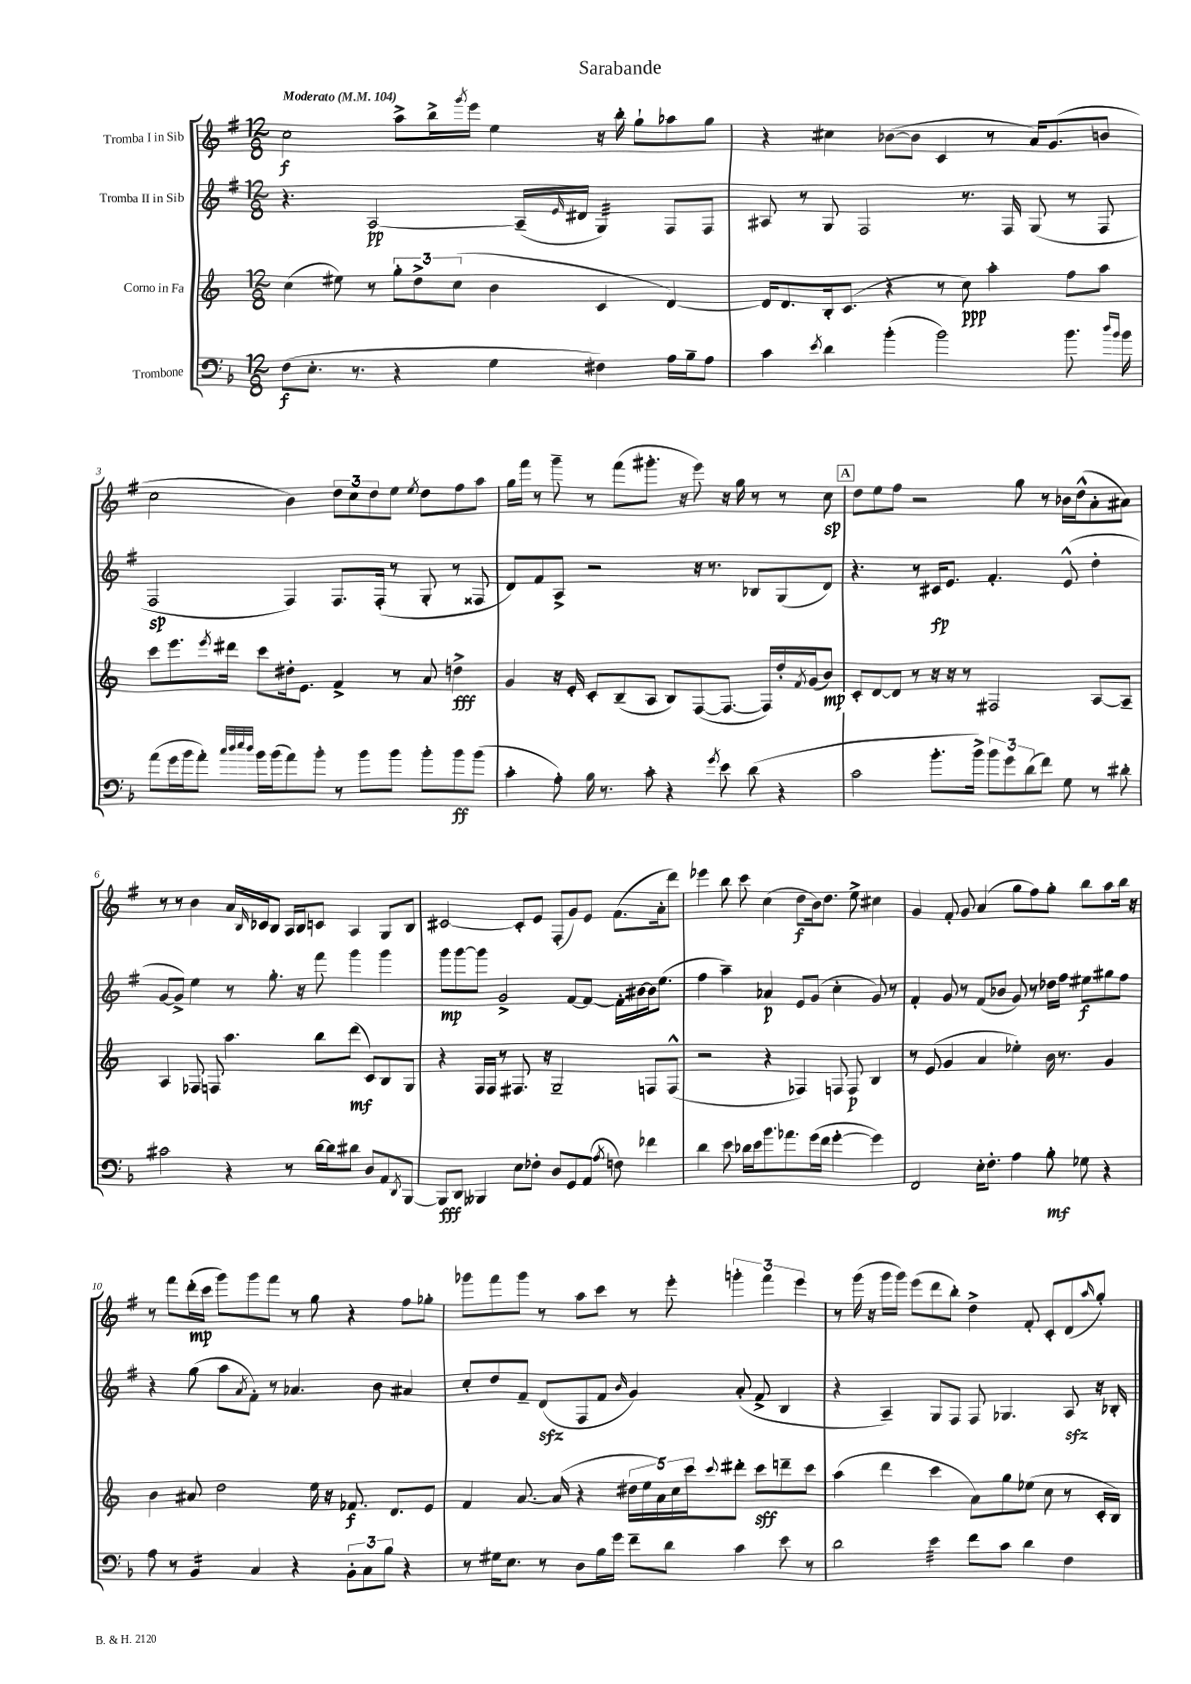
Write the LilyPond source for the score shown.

\header { title = "Sarabande" }
<<
\new StaffGroup <<
\new Staff = "s0" \with { instrumentName = "Tromba I in Sib" } {
    \clef treble \key g \major \numericTimeSignature \time 12/8 \tempo "Moderato" 4 = 104
    c''2\f a''8-> b''16-> \acciaccatura { g'''8 } e'''16 e''4 r16 b''16-. g''8-! aes''8 g''8 |
    r4 cis''4 bes'8~( bes'8 c'4 r8 a'16) g'8.( b'8 |
    c''2 b'4) \tuplet 3/2 { d''8 c''8 d''8 } e''8 \acciaccatura { e''8 } d''8 fis''8 a''8 |
    g''16 fis'''16 r8 g'''8-- r8 fis'''8( gis'''8.-. r16 e'''8) r16 g''16 r8 r8 c''8\sp |
    \mark \markup { \box "A" } d''8 e''8 fis''8 r2 g''8 r8 bes'16 d''16-^( a'8-. ais'8) |
    r8 r8 b'4 a'16 \grace { b16 } ces'16 b8 a16 b16 c'8 a4 g8 b8 |
    cis'2~ cis'8-. e'8 fis8-.( g'8) e'8 fis'8.( a'16-. d'''8) |
    ees'''4 b''8 c'''8 c''4( d''8\f b'16) d''8. e''8-> cis''4 |
    g'4 fis'8-. g'8 a'4( g''8 fis''8) g''8-. b''8 a''8 b''16 r16 |
    r8 fis'''8 d'''16-.\mp( c'''16 g'''8) g'''8 fis'''8 r8 g''8 r4 fis''8 ges''8-. |
    ges'''8 fis'''8 ges'''8 r8 a''8 c'''8 r8 e'''8-. \tuplet 3/2 { g'''4-. fis'''4 e'''4 } |
    r8 g'''16( r16 g'''16 g'''16) e'''8( d'''8 b''8-.) d''4-> fis'8-. c'8-. d'8( \grace { a''16 } g''8-.) \bar "|." |
}
\new Staff = "s1" \with { instrumentName = "Tromba II in Sib" } {
    \clef treble \key g \major \numericTimeSignature \time 12/8
    r4. a2~\pp a16--( \grace { e'16 } dis'16 g4:32) fis8 fis8 |
    ais8 r8 g8 fis2 r8. fis16 g8( r8 fis8 |
    fis2\sp fis4) fis8. fis16-.( r8 g8-. r8 fisis8 |
    d'8) fis'8 a8-> r2 r16 r8. bes8 g8( d'8) |
    \mark \markup { \box "A" } r4. r8 cis'16\fp e'8. fis'4.-. e'8-^( d''4-. |
    g'8~ g'8->) e''4 r8 g''8.-. r16 fis'''8 g'''4 g'''4 |
    g'''8\mp g'''8~ g'''8 g'2-> fis'8~ fis'8~ fis'16-. bis'16~ bis'16 e''8.( |
    fis''4 a''4--) aes'4\p e'8 g'8( c''4-. g'8) r8 |
    fis'4-. g'8 r8 fis'8( bes'8 g'8) r8 des''16 fis''16 eis''8\f gis''8 fis''8 |
    r4 g''8( a''8 \acciaccatura { a'8 } fis'8-.) r8 aes'4. b'8 ais'4 |
    c''8-. d''8 fis'8-- d'8\sfz( fis8 fis'8 \grace { b'16 } g'4) a'8-.( fis'8-> b4 |
    r4 a4--) g8 fis8 fis8 ges4. a8\sfz r16 bes16-. \bar "|." |
}
\new Staff = "s2" \with { instrumentName = "Corno in Fa" } {
    \clef treble \key c \major \numericTimeSignature \time 12/8
    c''4( eis''8) r8 \tuplet 3/2 { g''8-. d''8-> c''8( } b'4 c'4 d'4~) |
    d'16 d'8. b16-. c'8.( r4 r8 c''8\ppp) a''4-. f''8 a''8 |
    c'''8 e'''8. \acciaccatura { e'''8 } dis'''16 c'''8 dis''16-. e'8. f'4-> r8 a'8 d''4->\fff |
    g'4 r16 e'16-. c'8-. b8--( a8 b8) f8~( f8.~ f16) d''16-. \acciaccatura { f'8 } g'16( b'8\mp) |
    \mark \markup { \box "A" } c'8-. d'8~ d'8 r8 r16 r16 r8 fis2 a8~ a8-- |
    a4 fes8 f8 a''4. b''8 d'''8\mf( c'8) b8 g8 |
    r4 f16 f16 r8 fis8. r16 g2-- f8 f8-^( |
    r2 r4 fes4) f8 f8\p b4 |
    r8 e'8( g'4 a'4 ees''4-.) b'16 r8. g'4 |
    b'4 ais'8 d''2 e''16 r16 fes'8.\f d'8. e'8 |
    f'4 a'8.~ a'16( r4 \tuplet 5/4 { dis''16 e''16 a'16) c''16 c'''16 } \appoggiatura { c'''8 } dis'''8-. c'''8\sff d'''8-- c'''8 |
    a''4( d'''4 c'''4 a'8) g''8 ees''8( c''8 r8 c'16-. b16) \bar "|." |
}
\new Staff = "s3" \with { instrumentName = "Trombone" } {
    \clef bass \key f \major \numericTimeSignature \time 12/8
    f8\f( e8.-. r8. r4 g4 fis4) a16 bes16-- a8 |
    c'4 \acciaccatura { e'8 } d'4 bes'4-.( bes'2) bes'8. \grace { d''16 bes'16 } bes'16 |
    a'8( g'16 bes'16 a'8-.) \grace { c''32 d''32 e''32 d''32 } bes'16 bes'16( a'8) bes'8-. r8 bes'8 bes'8 bes'8-. bes'8\ff bes'8( |
    c'4-. a8-.) bes16 r8. c'8-. r4 \acciaccatura { g'8 } e'8 d'8( r4 |
    \mark \markup { \box "A" } c'2 bes'8.-. bes'16->) \tuplet 3/2 { bes'8 g'8 d'8( } f'8) g8 r8 dis'8-. |
    cis'2 r4 r8 d'16~ d'16 dis'8 d8 a,8 \acciaccatura { d,8 } bes,,8~ |
    bes,,8\fff d,8 beses,,4 e8 fes8-. d8 g,8 a,8( \acciaccatura { a8 } f8) fes'4 |
    d'4 e'8 des'16 e'16 bes'8. aes'8. g'16( f'16 g'4~-. g'4) |
    f,2 e16-. f8.-. a4 bes8-.\mf ges8 r4 |
    a8 r8 bes,4:16 c4 r4 \tuplet 3/2 { bes,8-. c8 bes8 } r4 |
    r8 gis16 e8. r8 d8 bes16 g'16 f'8-- d'8 c'4 e'8 r8 |
    d'2 e'4:32 f'8 c'8 d'4 f4 \bar "|." |
}
>>
>>
